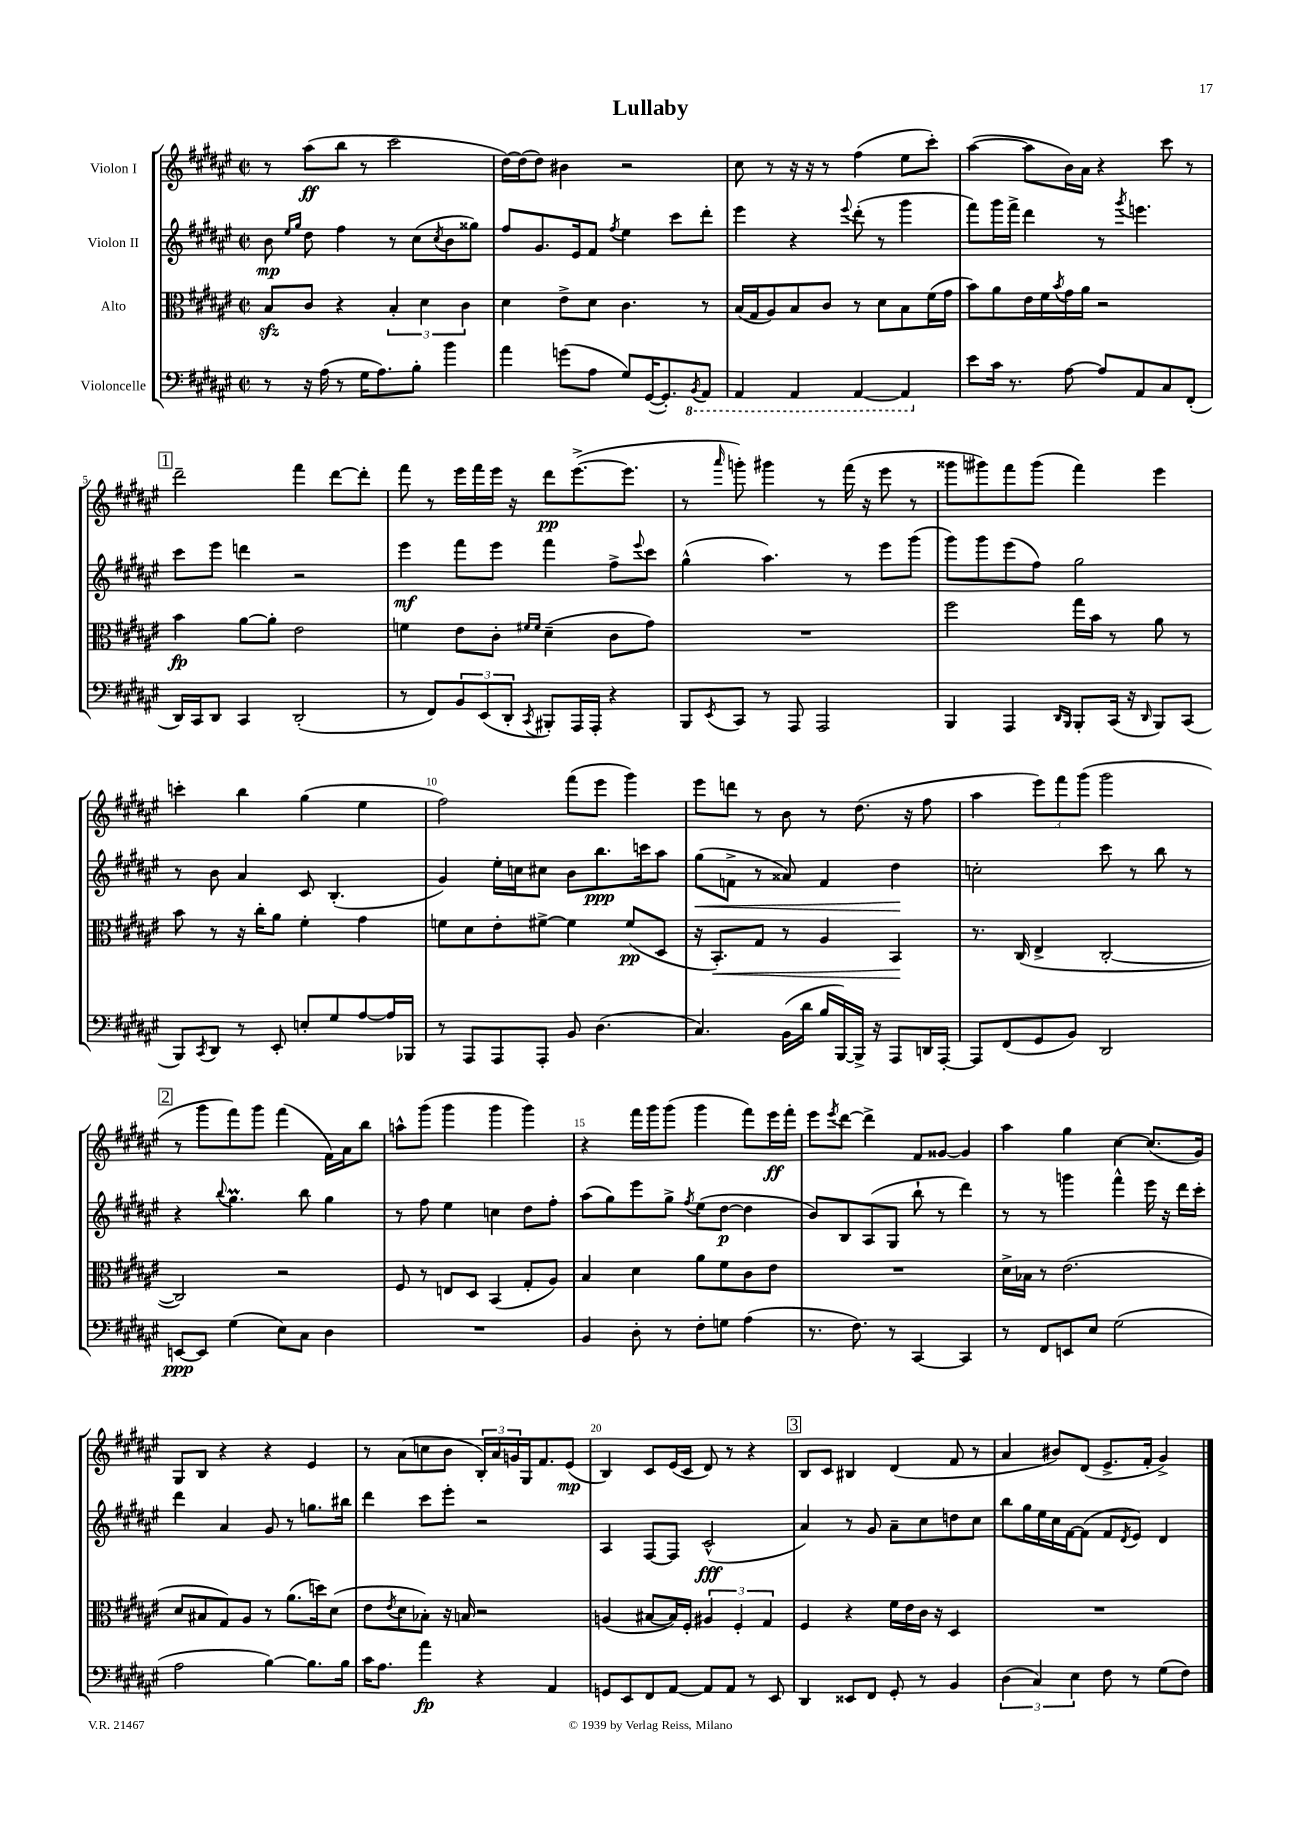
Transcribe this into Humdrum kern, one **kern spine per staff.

**kern	**kern	**kern	**kern
*staff4	*staff3	*staff2	*staff1
*clefF4	*clefC3	*clefG2	*clefG2
*k[f#c#g#d#a#e#]	*k[f#c#g#d#a#e#]	*k[f#c#g#d#a#e#]	*k[f#c#g#d#a#e#]
*M2/2	*M2/2	*M2/2	*M2/2
*met(c|)	*met(c|)	*met(c|)	*met(c|)
8r	8B	8b	8r
.	.	16qqee#	.
.	.	16qqgg#	.
16r	8c#	8dd#	(8aa#
(16A#	.	.	.
8r	4r	4ff#	8bb
16G#	.	.	8r
8.A#)	.	.	.
.	6B'	8r	2ccc#
8B'	.	(8cc#	.
.	6d#	.	.
.	.	8qcc#	.
4b	.	8b	.
.	6c#	.	.
.	.	8gg##)	.
=	=	=	=
4a#	4d#	8ff#	[16dd#)
.	.	.	(16dd#]
.	.	8.g#	8dd#)
(8g	8e#^	.	4b#
.	.	16e#	.
8A#	8d#	8f#	.
.	.	8qff#	.
8G#)	4.c#	4ee#	2r
([16GG#	.	.	.
8.GG#'])	.	.	.
.	.	8ccc#	.
8qBBB	.	.	.
8AAA#	8r	8ddd#'	.
=	=	=	=
4AAA#	(16B	4eee#	8cc#
.	16G#	.	.
.	8A#)	.	8r
4AAA#	8B	4r	16r
.	.	.	16r
.	8c#	.	8r
.	.	8qqeee#	.
[4AAA#	8r	(8ddd#'	(4ff#
.	8d#	8r	.
4AAA#]	8B	4ggg#	8ee#
.	(16f#	.	8ccc#')
.	16g#	.	.
=	=	=	=
8e#	8b)	8fff#)	([4aa#
16c#	8a#	16ggg#	.
8.r	.	16fff#^	.
.	16e#	4ddd#	8aa#]
.	16f#	.	.
.	8qb	.	.
[8A#	16g#	.	16b)
.	16a#	.	16a#
8A#]	2r	8r	4r
.	.	8qggg#	.
8AA#	.	4.eee	.
8C#	.	.	8ccc#
(8FF#'	.	.	8r
=	=	=	=
16DD#)	4b	8ccc#	2ddd#~
16CC#	.	.	.
8DD#	.	8eee#	.
4CC#	[8a#	4ddd	.
.	8a#']	.	.
(2DD#'	2e#	2r	4fff#
.	.	.	[8ddd#
.	.	.	8ddd#']
=	=	=	=
8r	4f	4eee#	8fff#
8FF#)	.	.	8r
12BB	8e#	8fff#	16eee#
.	.	.	16fff#
(12EE#	.	.	.
.	8c#'	8eee#	16eee#
12DD#'	.	.	.
.	.	.	16r
.	16qqf#	.	.
8qCC#	16qqf#	.	.
8BBB#')	(4d#~	4fff#	8ddd#
16AAA#	.	.	([8.eee#^
16AAA#'	.	.	.
4r	8c#	8ff#^	.
.	.	.	8.eee#]
.	.	8qqeee#	.
.	8g#)	8ccc#	.
=	=	=	=
8BBB	1r	(4gg#^^	8r
8qEE#	.	.	16qqaaa#
8CC#	.	.	8ggg')
8r	.	4.aa#)	4ggg#
8AAA#	.	.	.
2AAA#	.	.	8r
.	.	8r	(16fff#
.	.	.	16r
.	.	8eee#	8eee#
.	.	(8ggg#	8r
=	=	=	=
4BBB	2ff#	8ggg#)	8ggg##
.	.	8ggg#	8ggg#)
4AAA#	.	(8eee#	8fff#
.	.	8ff#)	(8ggg#
16qqDD#	.	.	.
16qqBBB	.	.	.
8BBB'	16gg#	2gg#	4fff#)
.	16b	.	.
(16CC#	8r	.	.
16r	.	.	.
16qqDD#	.	.	.
8BBB)	8a#	.	4eee#
(8CC#	8r	.	.
=	=	=	=
8BBB)	8b	8r	4ccc'
8qCC#	.	.	.
8DD#	8r	8b	.
8r	16r	4a#	4bb
.	16cc#'	.	.
8EE#'	8a#	.	.
8E'	4f#'	8c#	(4gg#
8G#	.	(4.B'	.
[8A#	4g#	.	4ee#
16A#]	.	.	.
16BBB-	.	.	.
=	=	=	=
8r	8f	4g#)	2ff#)
8AAA#	8d#	.	.
8AAA#	8e#'	16ee#'	.
.	.	16cc	.
8AAA#'	[8f#^	8cc#	.
8BB	4f#]	8b	(8fff#
(4.D#	.	8.bb	8eee#
.	(8f#	.	4ggg#)
.	.	16ccc	.
.	8D#	8aa#	.
=	=	=	=
4.C#)	16r	(8gg#	8eee#
.	8.BB')	.	.
.	.	8f^	8ddd
.	8G#	8r	8r
(16BB	8r	8a##)	8b
16d#	.	.	.
16B	4A#	4f	8r
[16BBB)	.	.	.
16BBB^]	.	.	(8.dd#
16r	.	.	.
8AAA#	4BB	4dd#	.
.	.	.	16r
16DD	.	.	8ff#
[16AAA#'	.	.	.
=	=	=	=
8AAA#]	8.r	2cc'	4aa#
(8FF#	.	.	.
.	(16C#	.	.
8GG#	4E#^	.	12eee#)
.	.	.	12fff#
8BB)	.	.	.
.	.	.	(12ggg#
2DD#	[2C#'	8ccc#	2ggg#
.	.	8r	.
.	.	8bb	.
.	.	8r	.
=	=	=	=
[8EE	2C#])	4r	8r
8EE]	.	.	8ggg#
.	.	8qqbb	.
(4G#	.	4.gg#	8fff#)
.	.	.	8ggg#
8E#)	2r	.	(4fff#
8C#	.	8bb	.
4D#	.	4gg#	16f#)
.	.	.	16a#
.	.	.	8bb
=	=	=	=
1r	8F#	8r	8aa^^
.	8r	8ff#	(8ggg#
.	8E	4ee#	4ggg#
.	8D#	.	.
.	(4BB	4cc	4ggg#
.	8G#'	8dd#	4ggg#)
.	8A#)	8ff#'	.
=	=	=	=
4BB	4B	(8aa#	4r
.	.	8gg#)	.
8D#'	4d#	8eee#	16fff#
.	.	.	16ggg#
8r	.	8gg#^	(8ggg#
.	.	8qff#	.
8F#'	8a#	(8ee#	4ggg#
8G	8f#	[8dd#	.
(4A#	8c#	4dd#]	8fff#)
.	8e#	.	16eee#
.	.	.	16fff#'
=	=	=	=
8.r	1r	8b)	8eee#
.	.	.	8qeee#
.	.	8B	[8ddd#
8.F#)	.	.	.
.	.	(8A#	4ddd#^]
8r	.	8G#	.
[4CC#	.	8bb`	8f#
.	.	8r	[8g##
4CC#]	.	4ddd#)	4g##]
=	=	=	=
8r	16d#^	8r	4aa#
.	16B-	.	.
8FF#	8r	8r	.
8EE	(2.e#	4ggg	4gg#
8E#	.	.	.
(2G#	.	4fff#^^	[4cc#
.	.	16eee#	(8.cc#]
.	.	16r	.
.	.	16ddd#	.
.	.	16ccc#'	16g#)
=	=	=	=
2A#	8d#	4ddd#	8G#
.	8B#	.	8B
.	8G#)	4a#	4r
.	8A#	.	.
[4B)	8r	8g#	4r
.	(8.a#	8r	.
8.B]	.	8.gg	4e#
.	16dd)	.	.
.	(8d#	.	.
16B	.	16bb#	.
=	=	=	=
16c#	8e#	4ddd#	8r
8.A#	.	.	.
.	8qe#	.	.
.	8d#	.	(8a#
4a#	8B-')	8ccc#	8cc
.	16r	8eee#'	8b
.	16B	.	.
4r	2r	2r	24B')
.	.	.	24a#
.	.	.	24g
.	.	.	16G#
.	.	.	8.f#
4AA#	.	.	.
.	.	.	(8e#
=	=	=	=
8GG	(4A	4A#	4B)
8EE#	.	.	.
8FF#	[8B#	[8F#	8c#
[8AA#	16B#])	8F#]	(16e#
.	16F#'	.	16c#
8AA#]	6A#	(2c#^^	8d#)
8AA#	.	.	8r
.	6F#'	.	.
8r	.	.	4r
.	6G#	.	.
8EE#	.	.	.
=	=	=	=
4DD#	4F#	4a#)	8B
.	.	.	8c#
8EE##	4r	8r	4B#
8FF#	.	8g#	.
8GG#'	16f#	8a#~	(4d#
.	16e#	.	.
8r	16c#	8cc#	.
.	16r	.	.
4BB	4D#	8dd	8f#
.	.	8cc#	8r
=	=	=	=
(6D#	1r	8bb	4a#
.	.	16gg#	.
6C#)	.	.	.
.	.	16ee#	.
.	.	16cc#	8b#)
.	.	[16f#	.
6E#	.	.	.
.	.	(8f#]	(8d#
8F#	.	8f#	8.e#^
.	.	8qd#	.
8r	.	8e#)	.
.	.	.	16f#'
(8G#	.	4d#	4g#^)
8F#)	.	.	.
==	==	==	==
*-	*-	*-	*-
